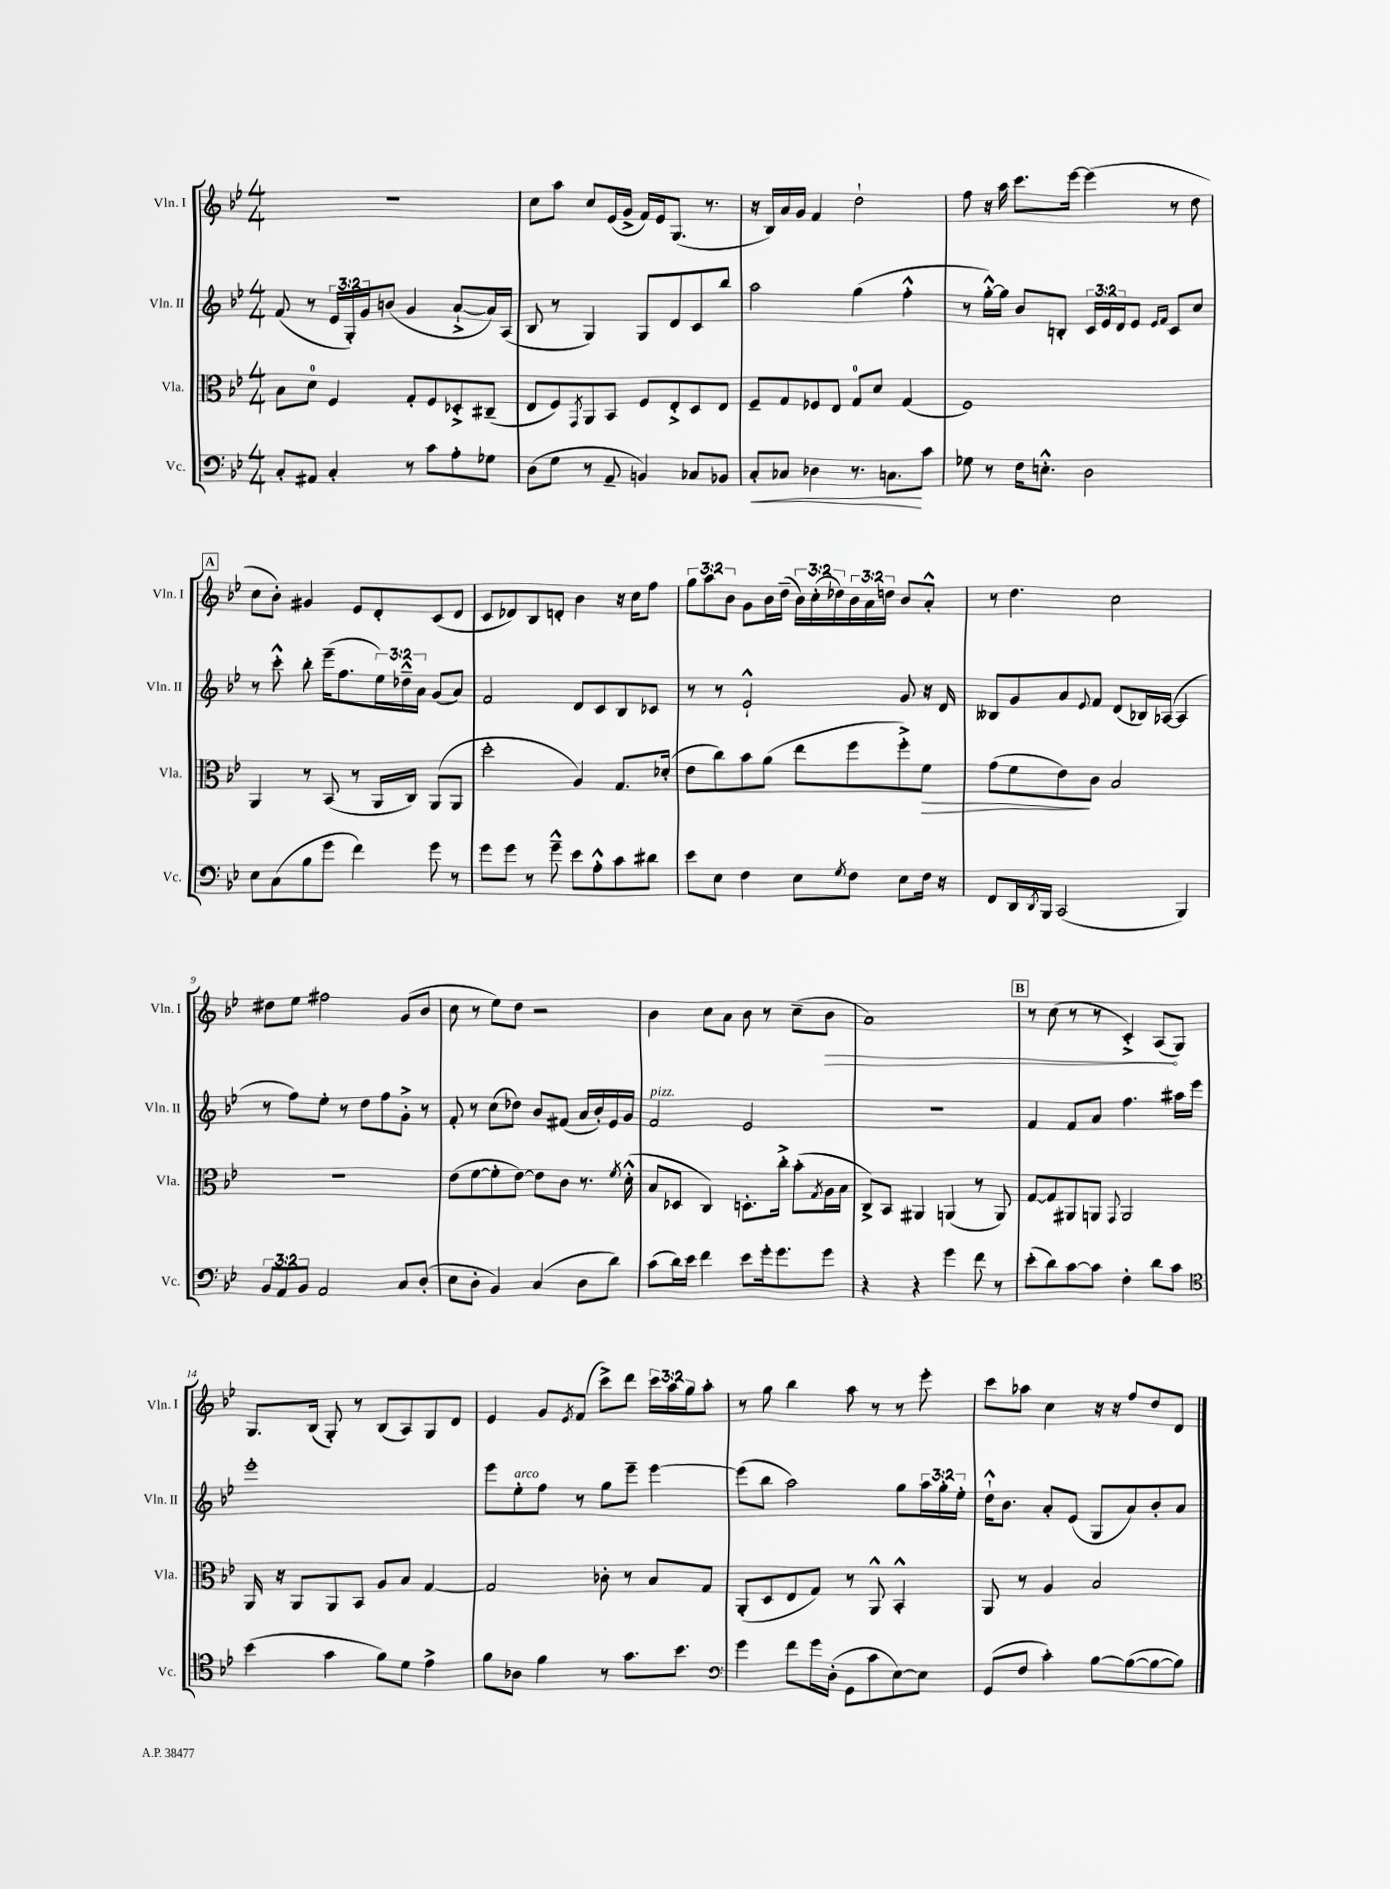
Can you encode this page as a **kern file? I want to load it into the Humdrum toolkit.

**kern	**kern	**kern	**kern
*staff4	*staff3	*staff2	*staff1
*clefF4	*clefC3	*clefG2	*clefG2
*k[b-e-]	*k[b-e-]	*k[b-e-]	*k[b-e-]
*M4/4	*M4/4	*M4/4	*M4/4
8C'/L	8B-\L	(8f/	1r
8AA#/J	8d\J	8r	.
4C'/	4F/	24e-/LL	.
.	.	24G'/)	.
.	.	24g/J	.
.	.	(8b/J	.
8r	8G'/L	4g/	.
8c\L	8F/	.	.
8A'\	8D-'^/	[8a`^/L	.
8G-\J	(8C#~/J	16a/]L)	.
.	.	(16A/JJ	.
=	=	=	=
(8D\L	8E-/L	8B-/	8cc\L
8G\J	8F/)	8r	8aa\J
.	8qGG/	.	.
8r	8AA/	4G/)	8cc/L
8AA~/	8BB-/J	.	(16e-/L
.	.	.	16g^/JJ
4BB/)	8F/L	8G/L	16f/LL)
.	.	.	16e-/J
.	8E-'^/	8d/	(8.G/J
8C-/L	8D/	8c/	.
.	.	.	8.r
8BB-/J	8E-/J	8bb-/J	.
=	=	=	=
8C'/L	8F~/L	2aa\	16r
.	.	.	16B-/LL)
8C-/J	8G/	.	16a/
.	.	.	16g/JJ
4D-\	8F-/	.	4f/
.	8E-/J	.	.
8.r	8G/L	(4gg\	2dd`\
.	8d/J	.	.
8.C\L	.	.	.
.	(4G/	4ff'^^\	.
8c\J	.	.	.
=	=	=	=
8G-\	1F)	8r	8ff\
8r	.	[16gg'^^\LL)	16r
.	.	16gg\]JJ	16aa\
16F\LK	.	8b-/L	8.ccc\L
8.E'^^\J	.	.	.
.	.	8B'/J	.
.	.	.	[16eee-\Jk
2D\	.	24c/LL	(4eee-\]
.	.	24e-/	.
.	.	24d/J	.
.	.	8e-/J	.
.	.	16qqe-/LL	.
.	.	16qqf/JJ	.
.	.	8c/L	8r
.	.	8cc/J	8dd\
=	=	=	=
8E-\L	4AA/	8r	8cc\L
(8C\	.	8ccc'^^\	8b-'\J)
8B-\	8r	8bb-'\	4g#/
8g\J	(8BB-/	(16eee-~\LK	.
.	.	8.ff\	.
4f\)	8r	.	8e-/L
.	16AA/LL	24ee-\L)	8d'/
.	.	24dd-~^^\	.
.	16C/JJ)	.	.
.	.	24a\JJ	.
8g\	(8AA/L	(8g/L	(8c/
8r	8AA/J	8a/J)	8d/J
=	=	=	=
8g\L	2dd'\	2f/	8c/L
8g\J	.	.	8d-/)
8r	.	.	8B-/
8g~^^\	.	.	8d'/J
8e-\L	4A/)	8d/L	4b-\
8A'^^\	.	8c/	.
8c\	8.G/L	8B-/	16r
.	.	.	16cc\LK
8d#\J	.	8c-/J	8ff\J
.	(16d-'/Jk	.	.
=	=	=	=
8e-\L	8e-\L	8r	12gg\L
.	.	.	12aa\
8E-\J	8cc\)	8r	.
.	.	.	12b-\J
4F\	8b-\	2e-`^^/	8g\L
.	(8a\J	.	16b-\L
.	.	.	(16dd~\JJ
8E-\L	8ee-\L	.	24b-\LL)
.	.	.	(24cc'\
.	.	.	24dd-\)
8qG/	.	.	.
8F\J	8ff\	.	24b-\
.	.	.	24a\
.	.	.	24dd\JJ
8E-\L	8ff'^\)	8g/	8b-/L
16F\Jk	8f\J	16r	8a'^^/J
16r	.	16d/	.
=	=	=	=
8FF/L	(8g\L	8B--/L	8r
16DD/L	8f\	8g/	4.dd\
8qDD/	.	.	.
16BBB-/JJ	.	.	.
(2CC/	8e-\)	8a/	.
.	.	8qqe-/	.
.	8c\J	8f/J	.
.	2B-/	(8d/L	2cc\
.	.	16B-/L)	.
.	.	([16A-/JJ	.
4BBB-/)	.	4A-/]	.
=	=	=	=
12BB-/L	1r	8r	8dd#\L
12AA/	.	.	.
.	.	8ff\L)	8ee-\J
12BB-/J	.	.	.
2AA/	.	8ee-'\J	2ff#\
.	.	8r	.
.	.	8dd\L	.
.	.	8ff\	.
8C/L	.	8g'^\J	(8g/L
(8D'/J	.	8r	8b-/J
=	=	=	=
8E-\L	(8e-\L	8f'/	8cc\
8D'\J	[8f\	8r	8r
4BB-/)	8f'\]	(8cc\L	8ee-\L)
.	[8e-\J)	8dd-\J)	8dd\J
(4C/	8e-\]L	8b-/L	2r
.	8c\J	(8f#/J	.
8D\L	8.r	16a/LL	.
.	.	16b-'/)	.
8d\J)	.	16e-/	.
.	8qf/	.	.
.	(16d'^^\	16g/JJ	.
=	=	=	=
(8c\L	8B-/L	2f/	4b-\
16d\L)	8D-/J	.	.
16e-\JJ	.	.	.
4f\	4C/)	.	8cc\L
.	.	.	8a\J
8e-\L	8.D'\L	2e-/	8b-\
16g'\k	.	.	8r
8.g\	16cc'^\Jk	.	.
.	(8b-'\L	.	(8cc~\L
.	8qG/	.	.
8g\J	16A\L	.	8b-\J
.	16B-\JJ	.	.
=	=	=	=
4r	8C^/L)	1r	1a)
.	8BB-/J	.	.
4r	4AA#/	.	.
4g\	(4AA/	.	.
8f\	8r	.	.
8r	8AA/)	.	.
=	=	=	=
(8e-'\L	[8G/L	4f/	8r
8d\)	8G/]	.	(8cc\
[8c\	8AA#/	8f/L	8r
8c\]J	8AA/J	8a/J	8r
.	8qqGG/	.	.
4F'\	2AA/	4.ff\	4c'^/)
8d\L	.	.	(8A/L
8c\J	.	16aa#\LL	8G/J)
.	.	16eee-\JJ	.
=	=	=	=
*clefC4	*	*	*
(4b-\	16AA/	1eee-'	8.G/L
.	16r	.	.
.	8AA/L	.	.
.	.	.	(16B-/Jk
4g\	8AA/	.	8G'/)
.	8BB-/J	.	8r
8f\L)	8A/L	.	(8B-/L
8d\J	8B-/J	.	8A/)
4e-^\	[4G/	.	8G/
.	.	.	8d/J
=	=	=	=
8f\L	2G/]	8eee-\L	4e-/
8A-\J	.	8ee-'\	.
4f\	.	8ff\J	8g/L
.	.	.	8qe-/
.	.	8r	(8f/J
8r	8c-'\	8gg\L	8ccc^\L)
8.g\L	8r	8eee-~\J	8ddd\J
.	8B-/L	[4eee-\	24ccc\LL
.	.	.	24aa\
8.b-\J	.	.	.
.	.	.	24gg\J
.	8G/J	.	8aa'\J
=	=	=	=
*clefF4	*	*	*
4g\	(8AA'/L	(8eee-\]L	8r
.	8D/	8bb-\J	8gg\
8f\L	8E-/	2aa\)	4bb-\
16g\L	8G/J)	.	.
(16D'\JJ	.	.	.
8GG\L	8r	.	8aa\
8c\	8AA^^/	.	8r
[8E-\)	4BB-'^^/	8gg\L	8r
8E-\]J	.	24aa\L	8eee-'\
.	.	24gg'\	.
.	.	24ee-'\JJ	.
=	=	=	=
(8GG/L	8AA/	16dd`^^\LK	8ccc\L
.	.	8.b-\J	.
8F/J	8r	.	8aa-\J
4c'\)	4A/	8a'/L	4cc\
.	.	(8e-/J	.
[8B-\L	2B-/	8G/L	16r
.	.	.	16r
(8B-\_	.	8a/)	8ff/L
8B-\_	.	8b-'/	8dd/
8B-\]J)	.	8a/J	8d/J
==	==	==	==
*-	*-	*-	*-
